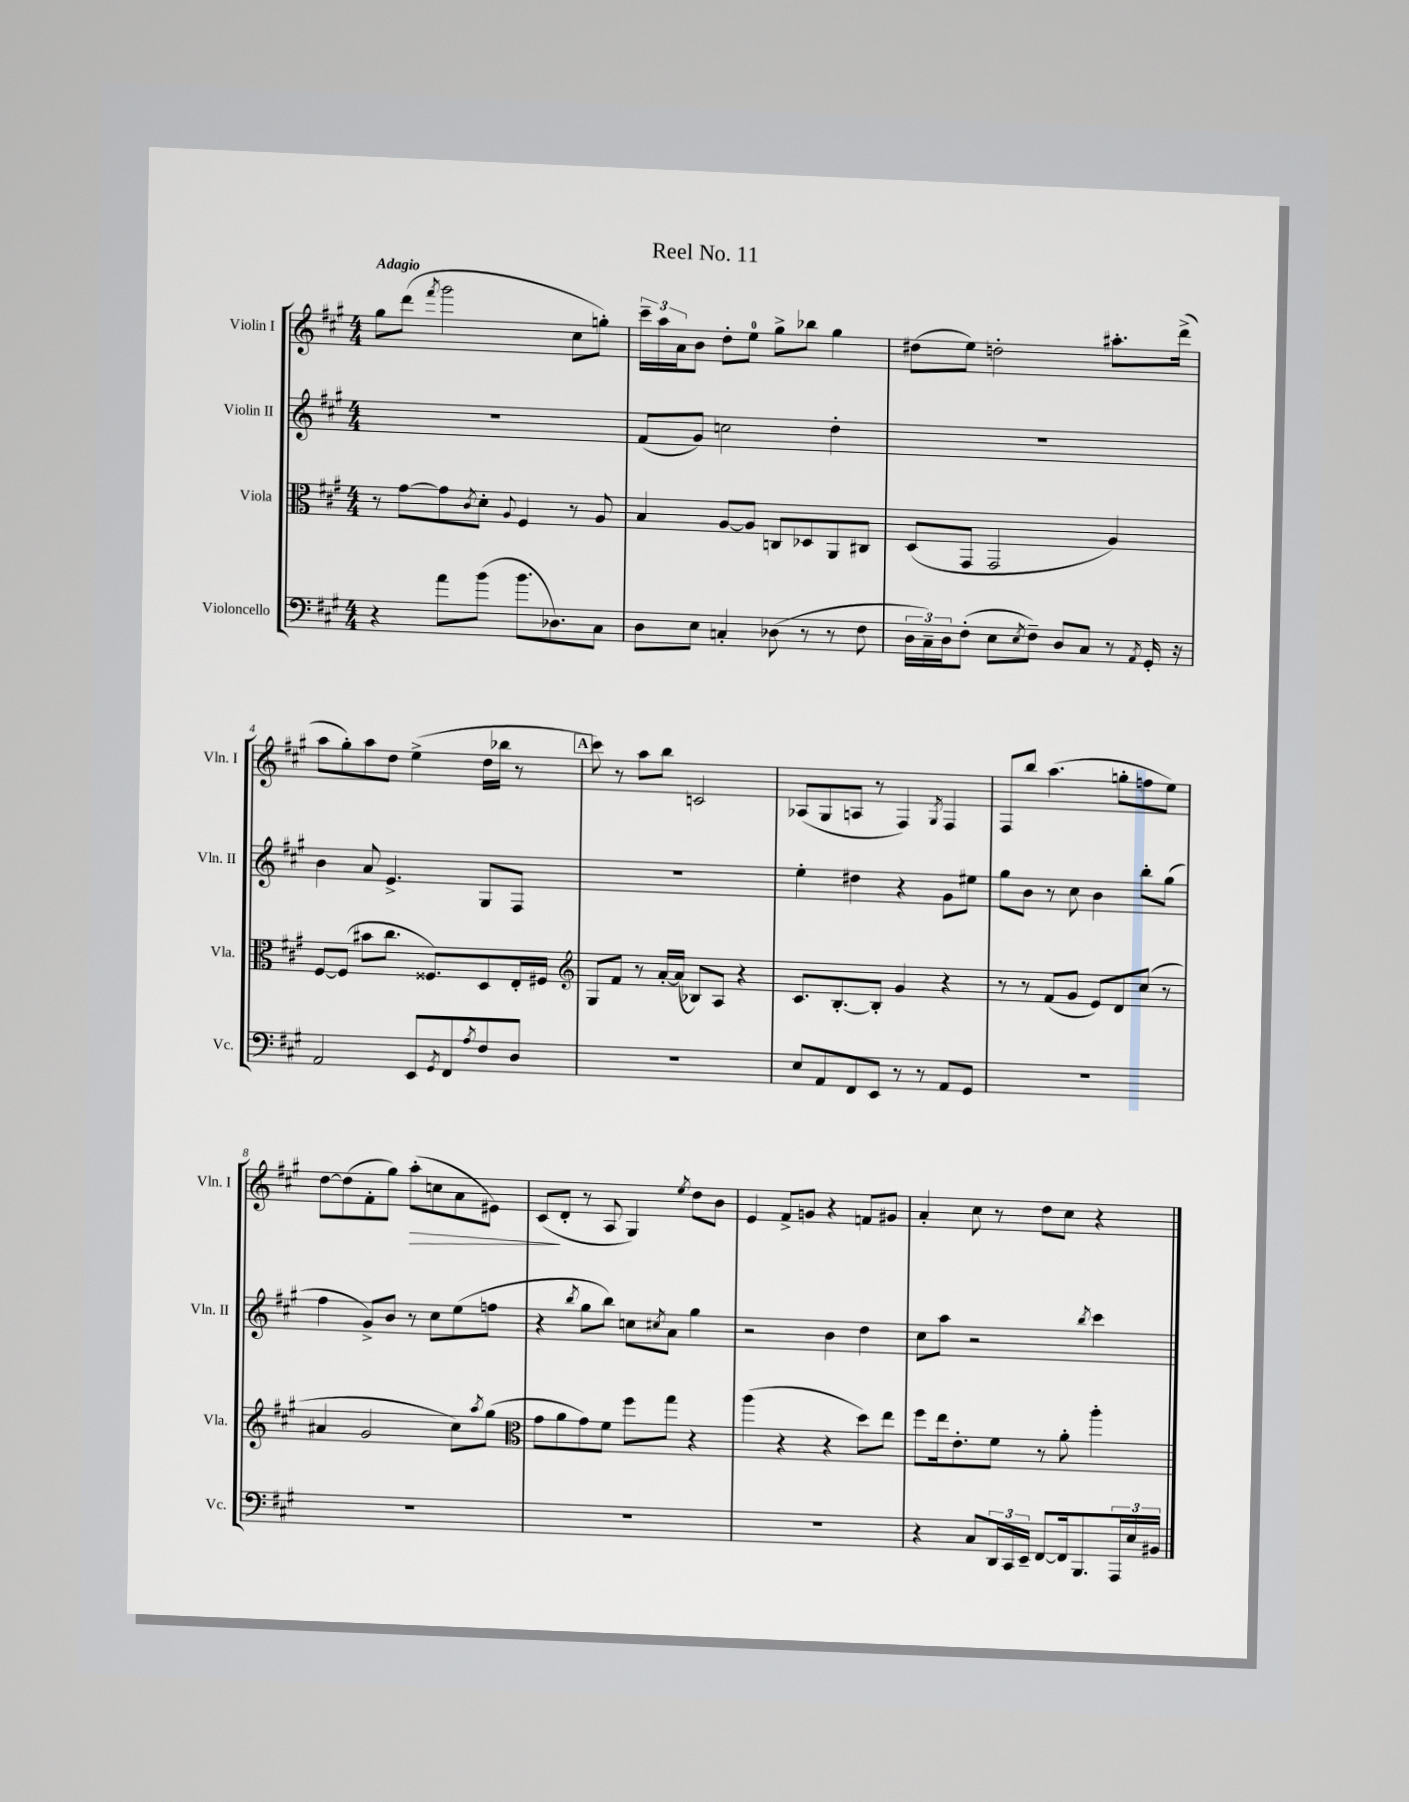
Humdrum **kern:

**kern	**kern	**kern	**kern
*staff4	*staff3	*staff2	*staff1
*clefF4	*clefC3	*clefG2	*clefG2
*k[f#c#g#]	*k[f#c#g#]	*k[f#c#g#]	*k[f#c#g#]
*M4/4	*M4/4	*M4/4	*M4/4
4r	8r	1r	8gg#
.	[8g#	.	(8ddd
.	.	.	8qfff#
8a	8g#]	.	2ggg#
.	8qc#	.	.
(8b	8d'	.	.
.	8qqA	.	.
8.b	4F#	.	.
8.D-)	.	.	.
.	8r	.	8cc#
8C#	8A	.	8gg')
=	=	=	=
8D	4B	(8f#	24ccc#~
.	.	.	24aa
.	.	.	24a
8E	.	8g#)	8b
4C'	[8A	2cc	8dd'
.	8A]	.	8ee
(8D-	8C	.	8gg#^
8r	8D-	.	8bb-
8r	8AA	4dd'	4gg#
8F#	8C#	.	.
=	=	=	=
24D	(8D	1r	(8dd#
24C#~)	.	.	.
24D	.	.	.
(8F#'	8GG#	.	8ee)
8E	2GG#	.	2dd'
8qE	.	.	.
8F#~)	.	.	.
8D	.	.	.
8C#	.	.	.
8r	4A)	.	8.aa#'
8qAA	.	.	.
16GG#'	.	.	.
16r	.	.	(16ddd^
=	=	=	=
2AA	[8F#	4b	8aa
.	(8F#]	.	8gg#')
.	8b#	8a	8aa
.	8.cc#	4.e^	8dd
8EE	.	.	(4ee^
.	8.F##)	.	.
8qGG#	.	.	.
8FF#	.	.	.
8qA	.	.	.
8F#	8D	8G#	16dd
.	.	.	16bb-
8D	16E'	8F#	8r
.	16F#	.	.
=	=	=	=
*	*clefG2	*	*
1r	8G#	1r	8ccc#)
.	8f#	.	8r
.	8r	.	8aa
.	[16a'	.	8bb
.	(16a]	.	.
.	8B-)	.	2c
.	8A	.	.
.	4r	.	.
=	=	=	=
8E	8.c#	4ee'	(8A-
8AA	.	.	8G#
.	[8.B'	.	.
8FF#	.	4dd#	8A
8EE	8B']	.	8r
8r	4g#	4r	4F#)
8r	.	.	.
.	.	.	8qG#
8AA	4r	8g#	4F#
8GG#	.	8ee#	.
=	=	=	=
1r	8r	8gg#	8F#
.	8r	8b	8bb
.	(8f#	8r	(4.aa
.	8g#	8cc#	.
.	8e)	4b	.
.	8d	.	8gg'
.	(8cc#	8bb'	8ff
.	8r	(8gg#	8ee)
=	=	=	=
1r	4a#	4ff#	[8dd
.	.	.	(8dd]
.	2g#	8g#^)	8f#'
.	.	8b	8gg#)
.	.	8r	(8aa'
.	.	8cc#	8cc
.	8cc#)	(8ee	8a
.	8qaa	.	.
.	(8gg#	8ff	8e#)
=	=	=	=
*	*clefC3	*	*
1r	8g#	4r	(8c#
.	8a	.	8d'
.	.	8qbb	.
.	8g#)	8gg#	8r
.	8f#	8bb)	8A
.	8ff#	8cc	4G#)
.	.	8qcc#	.
.	8gg#	8a	.
.	.	.	8qee
.	4r	4gg#	8dd
.	.	.	8b
=	=	=	=
1r	(4aa	2r	4e
.	4r	.	8f#^
.	.	.	8g
.	4r	4b	4r
.	8dd)	4dd	8f
.	8ee	.	8g#
=	=	=	=
4r	8ff#	8cc#	4a'
.	16ee	8aa	.
.	8.e'	.	.
8C#	.	2r	8cc#
24DD	8f#	.	8r
24CC#	.	.	.
24EE~	.	.	.
[8FF#	8r	.	8dd
16FF#]	8a'	.	8cc#
8.BBB	.	.	.
.	.	8qbb	.
.	4aa'	4ccc#	4r
24AAA	.	.	.
24E	.	.	.
24BB#	.	.	.
==	==	==	==
*-	*-	*-	*-
